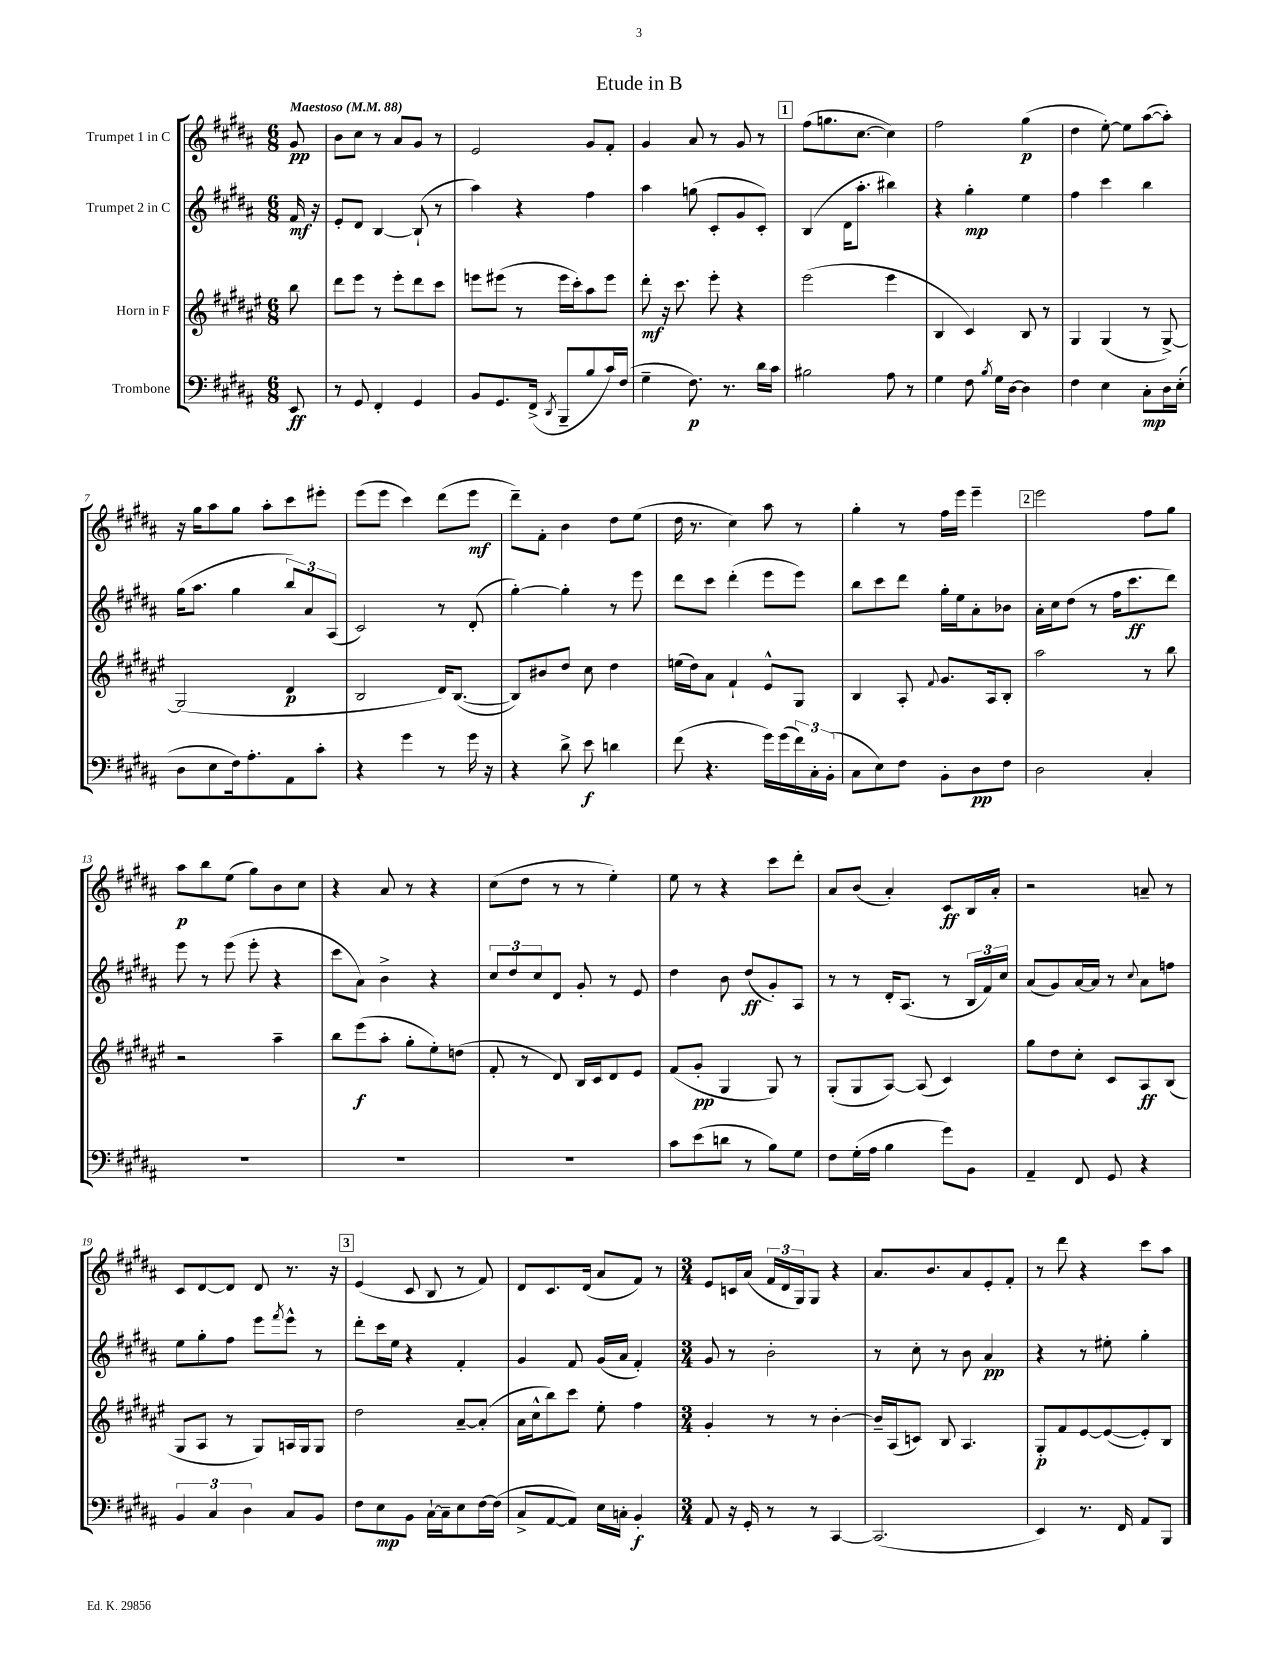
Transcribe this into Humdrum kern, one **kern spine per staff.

**kern	**kern	**kern	**kern
*staff4	*staff3	*staff2	*staff1
*clefF4	*clefG2	*clefG2	*clefG2
*k[f#c#g#d#a#]	*k[f#c#g#d#a#e#]	*k[f#c#g#d#a#]	*k[f#c#g#d#a#]
*M6/8	*M6/8	*M6/8	*M6/8
*MM88	*MM88	*MM88	*MM88
8EE	8bb	16f#	8g#
.	.	16r	.
=	=	=	=
8r	8ddd#	8e'	8b
8GG#	8eee#	8d#	8cc#
4FF#'	8r	[4B	8r
.	8eee#'	.	8a#
4GG#	8ddd#	(8B`]	8g#
.	8ccc#	8r	8r
=	=	=	=
8BB	8eee	4aa#)	2e
8.GG#	(8eee#	.	.
.	8r	4r	.
(16FF#^	.	.	.
8qDD#	.	.	.
8BBB~	16eee#	.	.
.	16ccc#')	.	.
8B	8aa#	4ff#	8g#
16c#)	8eee#	.	8f#'
(16F#	.	.	.
=	=	=	=
4G#~	8ddd#'	4aa#	4g#
.	16r	.	.
.	8.ccc#	.	.
8.F#)	.	(8gg	8a#
.	8eee#'	8c#'	8r
8.r	.	.	.
.	4r	8g#	8g#
16d#	.	8c#')	8r
16c#	.	.	.
=	=	=	=
2B#	(2eee#	(4B	(8ff#
.	.	.	8.gg
.	.	16d#	.
.	.	8.aa#'	[8.cc#
8A#	4eee#	4bb#)	4cc#])
8r	.	.	.
=	=	=	=
4G#	4B	4r	2ff#
8F#	4c#)	4gg#'	.
8qB	.	.	.
16G#	.	.	.
[16D#	.	.	.
4D#]	8B	4ee	(4gg#
.	8r	.	.
=	=	=	=
4F#	4G#	4ff#	4dd#
4E	(4G#	4ccc#	[8ee')
.	.	.	8ee]
8C#'	8r	4bb	([8aa#
16D#	[8G#^)	.	8aa#'])
(16E'	.	.	.
=	=	=	=
8D#	(2G#]	(16gg#	16r
.	.	8.aa#	16gg#
8E	.	.	8aa#
16F#)	.	4gg#	8gg#
8.A#'	.	.	.
.	.	.	8aa#'
8AA#	4d#	12bb)	8ccc#
.	.	12a#	.
8c#'	.	.	8eee#'
.	.	(12A#	.
=	=	=	=
4r	2B	2c#)	(8eee
.	.	.	8eee
4g#	.	.	4ccc#)
8r	16d#)	8r	(8ddd#
.	([8.B	.	.
16g#	.	(8d#'	8eee
16r	.	.	.
=	=	=	=
4r	8B])	[4gg#')	8ddd#~)
.	8b#	.	8f#'
8d#^	8dd#	4gg#']	4b
8e	8cc#	.	.
4d	4dd#	8r	8dd#
.	.	8eee	(8ee
=	=	=	=
(8f#	(16ee	8ddd#	16dd#
.	16dd#)	.	8.r
4.r	8a#	8ccc#	.
.	4f#`	(4ddd#'	4cc#)
16g#)	8e#^^	8eee	8aa#
(16g#	.	.	.
24f#)	8G#	8eee)	8r
24C#'	.	.	.
(24BB'	.	.	.
=	=	=	=
8C#	4B	8bb	4gg#'
8E)	.	8ccc#	.
8F#	8A#'	8ddd#	8r
.	8qqf#	.	.
8BB'	8.g#	16gg#'	16ff#
.	.	16ee	16eee
8D#	.	8a#'	4eee~
.	16A#	.	.
8F#	8B'	8b-	.
=	=	=	=
2D#	2aa#	16a#'	2eee
.	.	16cc#	.
.	.	(8dd#	.
.	.	8r	.
.	.	16ff#	.
.	.	8.ccc#	.
4C#'	8r	.	8ff#
.	8bb	8ddd#)	8gg#
=	=	=	=
2.r	2r	8eee	8aa#
.	.	8r	8bb
.	.	(8eee	(8ee
.	.	8eee'	8gg#)
.	4aa#~	4r	8b
.	.	.	8cc#
=	=	=	=
2.r	8bb	8ccc#	4r
.	(8eee#	8a#)	.
.	8aa#'	4b^	8a#
.	8gg#'	.	8r
.	8ee#')	4r	4r
.	(8dd	.	.
=	=	=	=
2.r	8f#'	12cc#	(8cc#
.	.	12dd#	.
.	8r	.	8dd#
.	.	12cc#	.
.	8d#)	8d#	8r
.	16B	8g#'	8r
.	16c#	.	.
.	8d#	8r	4ee')
.	8e#	8e	.
=	=	=	=
8c#	(8f#	4dd#	8ee
(8e	8g#'	.	8r
8d	4G#	8b	4r
8r	.	(8dd#	.
8B)	8G#)	8g#')	8ccc#
8G#	8r	8A#	8ddd#'
=	=	=	=
8F#	(8G#'	8r	8a#
(16G#'	8G#	8r	(8b
16A#	.	.	.
4B	[8A#)	16d#'	4a#')
.	.	(8.A#	.
.	(8A#]	.	.
8g#)	4c#)	8r	8c#
8BB	.	24B	16B
.	.	24f#)	.
.	.	.	16a#'
.	.	24cc#	.
=	=	=	=
4AA#~	8gg#	(8a#	2r
.	8dd#	8g#)	.
8FF#	8cc#'	[16a#	.
.	.	16a#]	.
8GG#	8c#	8r	.
.	.	8qqcc#	.
4r	8A#	8a#	8a~
.	(8B	8ff	8r
=	=	=	=
6BB	8G#	8ee	8c#
.	8A#	8gg#'	[8d#
6C#	.	.	.
.	8r	8ff#	8d#]
6D#	.	.	.
.	8G#)	8eee	8d#
.	.	8qfff#	.
8C#	16A	8eee^^	8.r
.	16G#	.	.
8BB	8G#	8r	.
.	.	.	16r
=	=	=	=
8F#	2dd#	8ddd#'	(4e
8E	.	16ccc#	.
.	.	16ee	.
8BB	.	4r	8c#
[16C#`	.	.	8B
16C#~]	.	.	.
8E	[8a#~	4f#'	8r
[16F#	(8a#']	.	8f#)
(16F#]	.	.	.
=	=	=	=
8C#^	16a#	4g#	8d#
.	16cc#^^	.	.
[8AA#	8bb)	.	8.c#
8AA#])	8ccc#	8f#	.
.	.	.	(16d#
16E	8ee#'	(16g#	8a#
16C'	.	16a#	.
4BB'	4ff#	4f#')	8f#)
.	.	.	8r
=	=	=	=
*M3/4	*M3/4	*M3/4	*M3/4
8AA#	4g#'	8g#	8e
16r	.	8r	16c
16GG#'	.	.	(16a#
8r	8r	2b'	24f#
.	.	.	24d#
.	.	.	24G#)
8r	8r	.	8G#
[4CC#	[4b'	.	4r
=	=	=	=
(2.CC#]	16b~]	8r	8.a#
.	(16A#	.	.
.	8c)	8cc#'	.
.	.	.	8.b
.	8B	8r	.
.	4.A#	8b	8a#
.	.	4a#	8e'
.	.	.	8f#'
=	=	=	=
4EE)	8G#'	4r	8r
.	8f#	.	8ddd#
8.r	[8e#	8r	4r
.	(8e#_	8ee#'	.
16FF#	.	.	.
8AA#	8e#'])	4gg#'	8ccc#
8BBB	8B	.	8aa#
==	==	==	==
*-	*-	*-	*-
